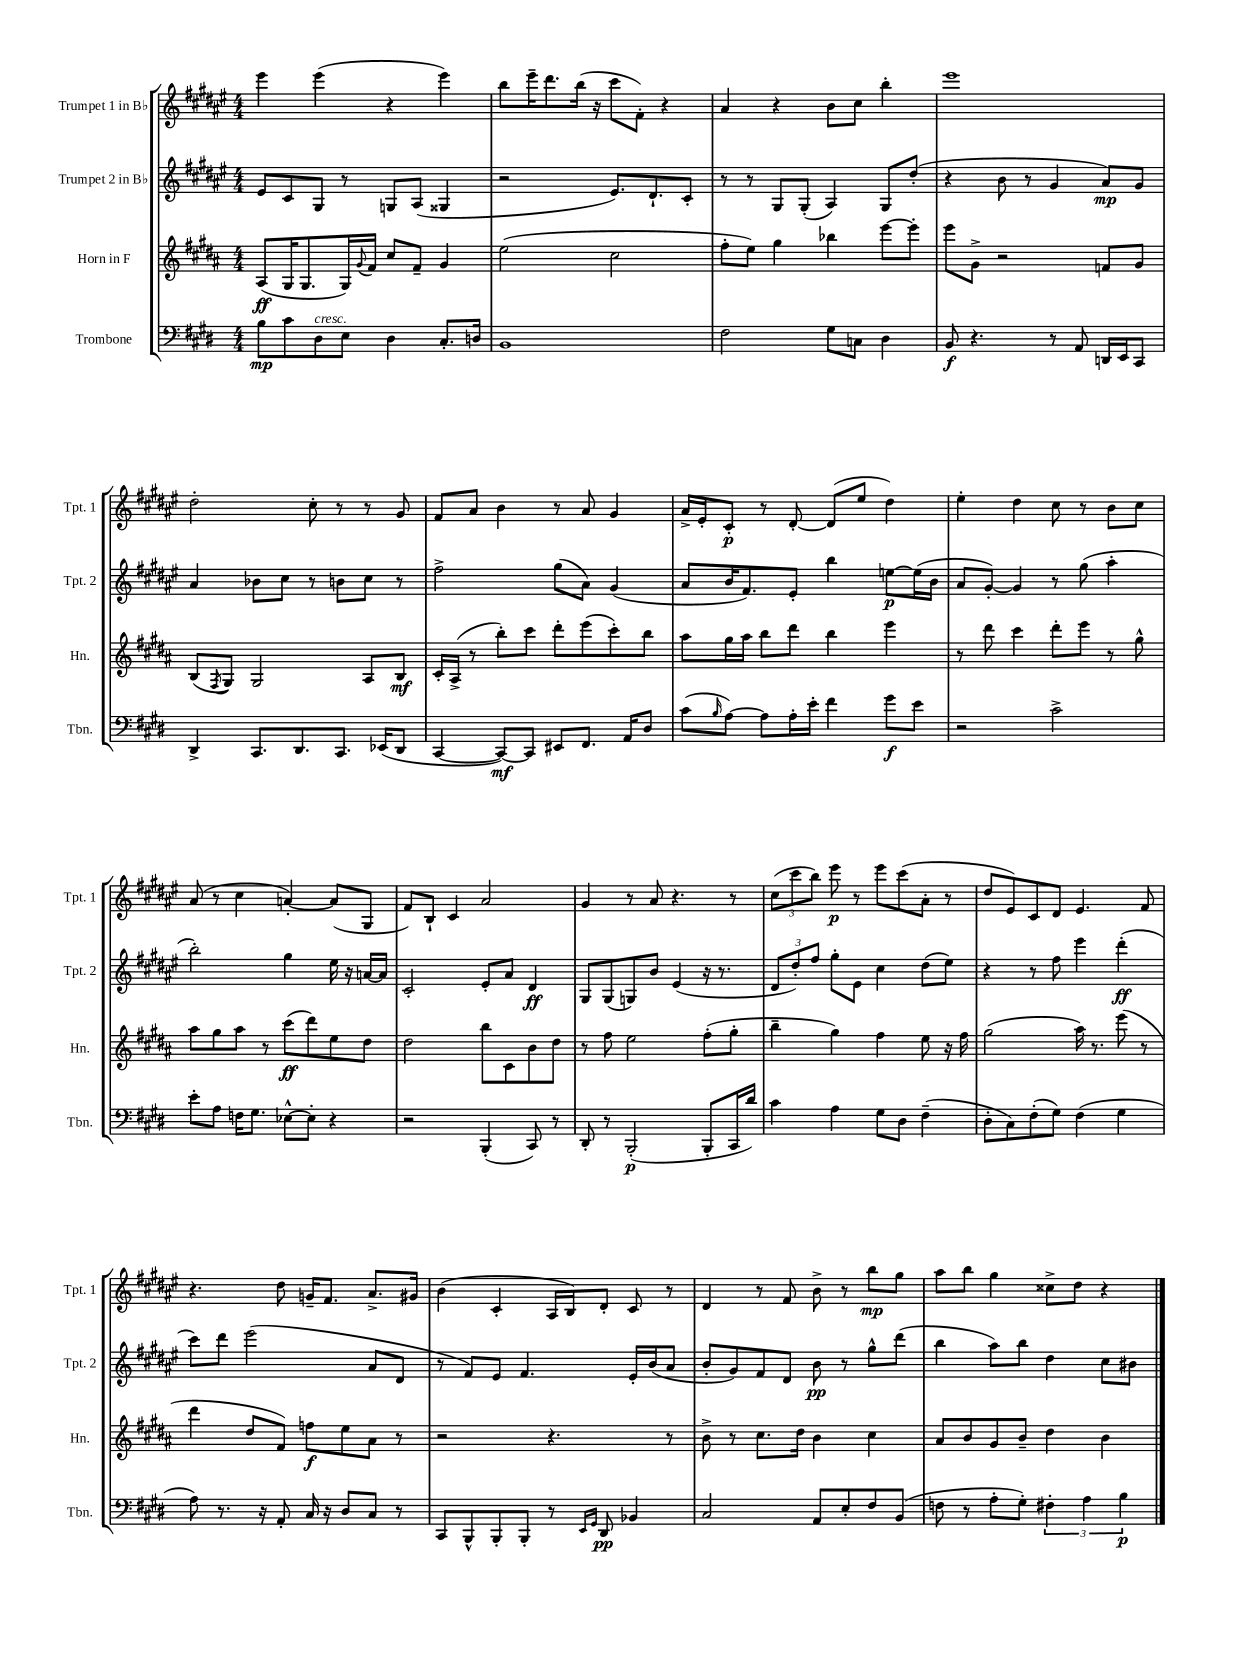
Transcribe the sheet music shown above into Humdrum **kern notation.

**kern	**dynam	**kern	**dynam	**kern	**dynam	**kern	**dynam
*part4	*part4	*part3	*part3	*part2	*part2	*part1	*part1
*staff4	*staff4	*staff3	*staff3	*staff2	*staff2	*staff1	*staff1
*I"Trombone	*	*I"Horn in F	*	*I"Trumpet 2 in B♭	*	*I"Trumpet 1 in B♭	*
*I'Tbn.	*	*I'Hn.	*	*I'Tpt. 2	*	*I'Tpt. 1	*
*clefF4	*	*clefG2	*	*clefG2	*	*clefG2	*
*k[f#c#g#d#]	*	*k[f#c#g#d#a#]	*	*k[f#c#g#d#a#e#]	*	*k[f#c#g#d#a#e#]	*
*M4/4	*	*M4/4	*	*M4/4	*	*M4/4	*
=1	=1	=1	=1	=1	=1	=1	=1
8B\L	mp	(8A#/L	ff	8e#/L	.	4eee#\	.
8c#\	.	16G#/K	.	8c#/	.	.	.
.	.	8.G#/	.	.	.	.	.
!LO:TX:a:i:t=cresc.	!	!	!	!	!	!	!
8D#\	.	.	.	8G#/J	.	(4eee#\	.
8E\J	.	16G#/L)	.	8r	.	.	.
.	.	8qqg#/	.	.	.	.	.
.	.	16f#/JJ	.	.	.	.	.
4D#\	.	8cc#/L	.	8Gn/L	.	4r	.
.	.	8f#~/J	.	(8A#/J	.	.	.
8.C#'/L	.	4g#/	.	4G##X/	.	4eee#\)	.
16Dn/Jk	.	.	.	.	.	.	.
=2	=2	=2	=2	=2	=2	=2	=2
1BB	.	(2ee\	.	2r	.	8bb\L	.
.	.	.	.	.	.	16eee#~\K	.
.	.	.	.	.	.	8.ddd#\	.
.	.	.	.	.	.	(16bb\Jk	.
.	.	.	.	.	.	16r	.
.	.	2cc#\	.	8.e#/L)	.	8ccc#\L	.
.	.	.	.	.	.	8f#'\J)	.
.	.	.	.	8.d#`/	.	.	.
.	.	.	.	.	.	4r	.
.	.	.	.	8c#'/J	.	.	.
=3	=3	=3	=3	=3	=3	=3	=3
2F#\	.	8ff#'\L	.	8r	.	4a#/	.
.	.	8ee\J)	.	8r	.	.	.
.	.	4gg#\	.	8G#/L	.	4r	.
.	.	.	.	(8G#'/J	.	.	.
8G#\L	.	4bb-X\	.	4A#/)	.	8b\L	.
8Cn\J	.	.	.	.	.	8cc#\J	.
4D#\	.	[8eee\L	.	8G#/L	.	4bb'\	.
.	.	8eee'\J]	.	(8dd#'/J	.	.	.
=4	=4	=4	=4	=4	=4	=4	=4
8BB/	f	8eee\L	.	4r	.	1eee#	.
4.r	.	8g#^\J	.	.	.	.	.
.	.	2r	.	8b\	.	.	.
.	.	.	.	8r	.	.	.
8r	.	.	.	4g#/	.	.	.
8AA/	.	.	.	.	.	.	.
16DDn/LL	.	8fn/L	.	8a#/L)	mp	.	.
16EE/J	.	.	.	.	.	.	.
8CC#/J	.	8g#/J	.	8g#/J	.	.	.
!!LO:LB:g=z
=5	=5	=5	=5	=5	=5	=5	=5
4DD#^/	.	(8B/L	.	4a#/	.	2dd#'\	.
.	.	8qF#/	.	.	.	.	.
.	.	8G#/J)	.	.	.	.	.
8.CC#/L	.	2G#/	.	8b-X\L	.	.	.
.	.	.	.	8cc#\J	.	.	.
8.DD#/	.	.	.	.	.	.	.
.	.	.	.	8r	.	8cc#'\	.
8.CC#/J	.	.	.	8bn\L	.	8r	.
.	.	8A#/L	.	8cc#\J	.	8r	.
(16EE-X/KL	.	.	.	.	.	.	.
8DD#/J	.	8B/J	mf	8r	.	8g#/	.
=6	=6	=6	=6	=6	=6	=6	=6
[4CC#/	.	16c#'/LL	.	2ff#^\	.	8f#/L	.
.	.	(16A#^/JJ	.	.	.	.	.
.	.	8r	.	.	.	8a#/J	.
8CC#/L_)	mf	8bb'\L)	.	.	.	4b\	.
8CC#/J]	.	8ccc#\J	.	.	.	.	.
8EE#X/L	.	8ddd#'\L	.	(8gg#\L	.	8r	.
8.FF#/J	.	(8eee\	.	8a#\J)	.	8a#/	.
.	.	8ccc#'\)	.	(4g#/	.	4g#/	.
16AA/KL	.	.	.	.	.	.	.
8D#/J	.	8bb\J	.	.	.	.	.
=7	=7	=7	=7	=7	=7	=7	=7
(8c#\L	.	8aa#\L	.	8a#/L	.	16a#^/LL	.
.	.	.	.	.	.	16e#'/J	.
16qqB/	.	.	.	.	.	.	.
[8A\J)	.	16gg#\L	.	16b/K	.	8c#'/J	p
.	.	16aa#\JJ	.	8.f#/)	.	.	.
8A\L]	.	8bb\L	.	.	.	8r	.
16A'\L	.	8ddd#\J	.	8e#'/J	.	[8d#'/	.
16e'\JJ	.	.	.	.	.	.	.
4f#\	.	4bb\	.	4bb\	.	(8d#/L]	.
.	.	.	.	.	.	8ee#/J	.
8g#\L	f	4eee\	.	[8een\L	p	4dd#\)	.
8e\J	.	.	.	(16ee\L]	.	.	.
.	.	.	.	16b\JJ	.	.	.
=8	=8	=8	=8	=8	=8	=8	=8
2r	.	8r	.	8a#/L	.	4ee#'\	.
.	.	8ddd#\	.	[8g#'/J)	.	.	.
.	.	4ccc#\	.	4g#/]	.	4dd#\	.
2c#^\	.	8ddd#'\L	.	8r	.	8cc#\	.
.	.	8eee\J	.	(8gg#\	.	8r	.
.	.	8r	.	4aa#'\	.	8b\L	.
.	.	8gg#^^\	.	.	.	8cc#\J	.
!!LO:LB:g=z
=9	=9	=9	=9	=9	=9	=9	=9
8e'\L	.	8aa#\L	.	2bb'\)	.	(8a#/	.
8A\J	.	8gg#\	.	.	.	8r	.
16Fn\KL	.	8aa#\J	.	.	.	4cc#\	.
8.G#\J	.	.	.	.	.	.	.
.	.	8r	.	.	.	.	.
[8E-X^^\L	.	(8ccc#\L	ff	4gg#\	.	[4an'/)	.
8E-'\J]	.	8ddd#\)	.	.	.	.	.
4r	.	8ee\	.	16ee#\	.	(8a/L]	.
.	.	.	.	16r	.	.	.
.	.	8dd#\J	.	[16an/LL	.	8G#/J	.
.	.	.	.	16a/JJ]	.	.	.
=10	=10	=10	=10	=10	=10	=10	=10
2r	.	2dd#\	.	2c#'/	.	8f#/L)	.
.	.	.	.	.	.	8B`/J	.
.	.	.	.	.	.	4c#/	.
(4BBB'/	.	8bb\L	.	8e#'/L	.	2a#/	.
.	.	8c#\	.	8a#/J	.	.	.
8CC#/)	.	8b\	.	4d#/	ff	.	.
8r	.	8dd#\J	.	.	.	.	.
=11	=11	=11	=11	=11	=11	=11	=11
8DD#'/	.	8r	.	8G#/L	.	4g#/	.
8r	.	8ff#\	.	(8G#/	.	.	.
(2BBB'/	p	2ee\	.	8Gn/)	.	8r	.
.	.	.	.	8b/J	.	8a#/	.
.	.	.	.	(4e#/	.	4.r	.
8BBB'/L	.	(8ff#'\L	.	16r	.	.	.
.	.	.	.	8.r	.	.	.
16CC#/L	.	8gg#'\J	.	.	.	8r	.
16d#/JJ)	.	.	.	.	.	.	.
=12	=12	=12	=12	=12	=12	=12	=12
4c#\	.	4bb~\	.	12d#/L	.	(12cc#\L	.
.	.	.	.	12dd#'/)	.	12ccc#\	.
.	.	.	.	12ff#/J	.	12bb\J)	.
4A\	.	4gg#\)	.	8gg#'\L	.	8eee#\	p
.	.	.	.	8e#\J	.	8r	.
8G#\L	.	4ff#\	.	4cc#\	.	8eee#\L	.
8D#\J	.	.	.	.	.	(8ccc#\	.
(4F#~\	.	8ee\	.	(8dd#\L	.	8a#'\J	.
.	.	16r	.	8ee#\J)	.	8r	.
.	.	16ff#\	.	.	.	.	.
=13	=13	=13	=13	=13	=13	=13	=13
8D#'\L	.	(2gg#\	.	4r	.	8dd#/L	.
8C#\)	.	.	.	.	.	8e#/)	.
(8F#'\	.	.	.	8r	.	8c#/	.
8G#\J)	.	.	.	8ff#\	.	8d#/J	.
(4F#\	.	16aa#\)	.	4eee#\	.	4.e#/	.
.	.	8.r	.	.	.	.	.
4G#\	.	(8eee\	.	(4ddd#'\	ff	.	.
.	.	8r	.	.	.	8f#/	.
!!LO:LB:g=z
=14	=14	=14	=14	=14	=14	=14	=14
8A\)	.	4ddd#\	.	8ccc#\L)	.	4.r	.
8.r	.	.	.	8ddd#\J	.	.	.
.	.	8dd#/L	.	(2eee#\	.	.	.
16r	.	.	.	.	.	.	.
8AA'/	.	8f#/J)	.	.	.	8dd#\	.
16C#/	.	8ffn\L	f	.	.	16gn~/KL	.
16r	.	.	.	.	.	8.f#/J	.
8D#/L	.	8ee\	.	.	.	.	.
8C#/J	.	8a#\J	.	8a#/L	.	8.a#^/L	.
8r	.	8r	.	8d#/J	.	.	.
.	.	.	.	.	.	16g#X/Jk	.
=15	=15	=15	=15	=15	=15	=15	=15
8CC#/L	.	2r	.	8r	.	(4b\	.
8BBB^^/	.	.	.	8f#/L)	.	.	.
8BBB'/	.	.	.	8e#/J	.	4c#'/	.
8BBB'/J	.	.	.	4.f#/	.	.	.
8r	.	4.r	.	.	.	16A#/LL	.
.	.	.	.	.	.	16B/J)	.
16qqEE/LL	.	.	.	.	.	.	.
16qqGG#/JJ	.	.	.	.	.	.	.
8DD#/	pp	.	.	.	.	8d#'/J	.
4BB-X/	.	.	.	16e#'/LL	.	8c#/	.
.	.	.	.	(16b/J	.	.	.
.	.	8r	.	8a#/J	.	8r	.
=16	=16	=16	=16	=16	=16	=16	=16
2C#/	.	8b^\	.	8b'/L	.	4d#/	.
.	.	8r	.	8g#/)	.	.	.
.	.	8.cc#\L	.	8f#/	.	8r	.
.	.	.	.	8d#/J	.	8f#/	.
.	.	16dd#\Jk	.	.	.	.	.
8AA/L	.	4b\	.	8b\	pp	8b^\	.
8E'/	.	.	.	8r	.	8r	.
8F#/	.	4cc#\	.	8gg#^^\L	.	8bb\L	mp
(8BB/J	.	.	.	(8ddd#\J	.	8gg#\J	.
=17	=17	=17	=17	=17	=17	=17	=17
8Fn\	.	8a#/L	.	4bb\	.	8aa#\L	.
8r	.	8b/	.	.	.	8bb\J	.
8A'\L	.	8g#/	.	8aa#\L)	.	4gg#\	.
8G#'\J)	.	8b~/J	.	8bb\J	.	.	.
6F#X'\	.	4dd#\	.	4dd#\	.	8cc##X^\L	.
.	.	.	.	.	.	8dd#\J	.
6A\	.	.	.	.	.	.	.
.	.	4b\	.	8cc#\L	.	4r	.
6B\	p	.	.	.	.	.	.
.	.	.	.	8b#X\J	.	.	.
==	==	==	==	==	==	==	==
*-	*-	*-	*-	*-	*-	*-	*-
